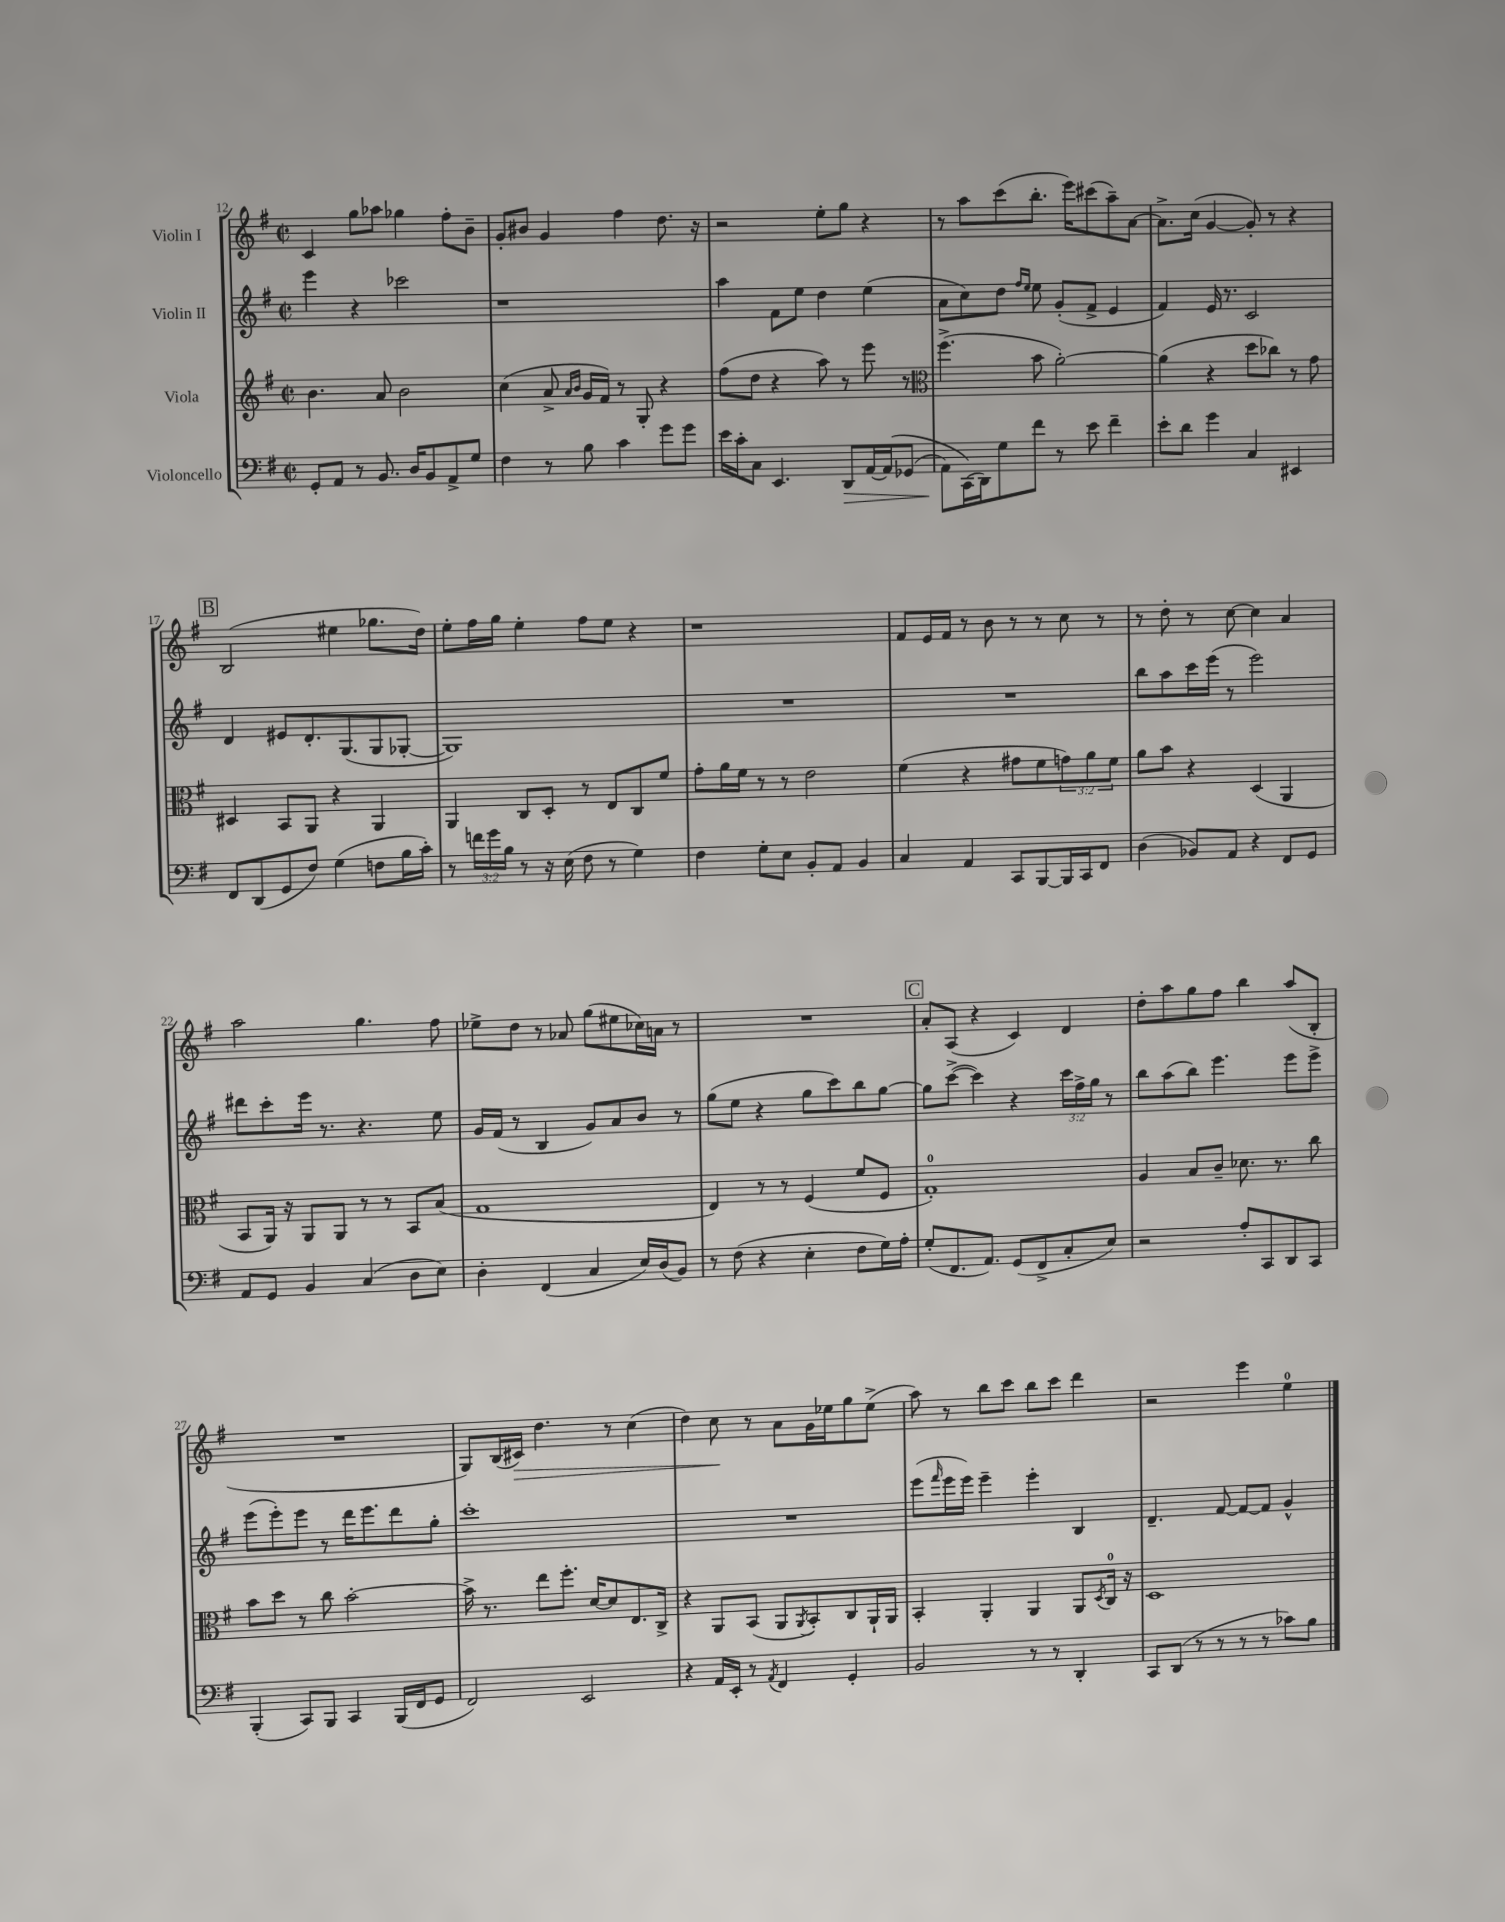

**kern	**kern	**kern	**kern
*staff4	*staff3	*staff2	*staff1
*clefF4	*clefG2	*clefG2	*clefG2
*k[f#]	*k[f#]	*k[f#]	*k[f#]
*M2/2	*M2/2	*M2/2	*M2/2
*met(c|)	*met(c|)	*met(c|)	*met(c|)
8GG'/L	4.b\	4eee\	4c/
8AA/J	.	.	.
8r	.	4r	8gg\L
8.BB/	8a/	.	8aa-\J
.	2b\	2ccc-\	4gg-\
16D/LK	.	.	.
8BB/	.	.	.
8AA^/	.	.	8ff#'\L
8G/J	.	.	8b~\J
=	=	=	=
4F#\	(4cc\	1r	8g'/L
.	.	.	8b#/J
8r	8a^/	.	4g/
.	16qqa/LL	.	.
.	16qqb/JJ	.	.
8B\	16g/LL	.	.
.	16f#/JJ)	.	.
4c\	8r	.	4ff#\
.	8G'/	.	.
8g\L	4r	.	8.dd\
8g\J	.	.	.
.	.	.	16r
=	=	=	=
16e\LL	(8ff#\L	4aa\	2r
16c'\J	.	.	.
8C\J	8dd\J	.	.
4.EE/	4r	8f#\L	.
.	.	8ee\J	.
.	8aa\)	4dd\	8ee'\L
8DD/L	8r	.	8gg\J
[16AA/L	8eee\	(4ee\	4r
&(16AA/]J	.	.	.
(8GG-/J	8r	.	.
=	=	=	=
*	*clefC3	*	*
8AA\L)	(4.ff#^\	8a\L	8r
(16CC\L&)	.	8cc\)	8aa\L
16DD\J)	.	.	.
8G\	.	8dd\J	(8ccc\
.	.	16qqff#/LL	.
.	.	16qqee/JJ	.
8f#\J	8b\	8ee\	8.bb'\J
8r	[2a'\)	(8g'/L	.
.	.	.	16eee\LK)
8e\	.	8f#^/J	(8ccc#\
4f#~\	.	4e/	8aa~\)
.	.	.	[8a\J
=	=	=	=
8e'\L	(4a\]	4f#/)	8.a^\]L
8d\J	.	.	.
.	.	.	(16cc\Jk
4g\	4r	16e/	[4g/
.	.	8.r	.
4C/	8dd\L	2c/	8g'/])
.	8cc-\J)	.	8r
4EE#/	8r	.	4r
.	8g\	.	.
=	=	=	=
8FF#/L	4D#/	4d/	(2B/
(8DD/	.	.	.
8GG/	8BB/L	8e#/L	.
8F#/J)	8AA/J	8.d'/	.
(4G\	4r	.	4ee#\
.	.	(8.G/	.
8F\L	4AA/	8G/	8.gg-\L
16B\L	.	[8G-'/J	.
16c'\JJ)	.	.	16dd\Jk)
=	=	=	=
8r	4AA/	1G-])	8ee'\L
24f\LL	.	.	16ff#\L
24g\	.	.	.
.	.	.	16gg\JJ
24B\JJ	.	.	.
8r	8C/L	.	4ee'\
16r	8D'/J	.	.
(16E\	.	.	.
8F#\	8r	.	8ff#\L
8r	8E/L	.	8ee\J
4G\)	8C/	.	4r
.	8f#/J	.	.
=	=	=	=
4F#\	8g'\L	1r	1r
.	16a\L	.	.
.	16f#\JJ	.	.
8G'\L	8r	.	.
8E\J	8r	.	.
8BB'/L	2e\	.	.
8AA/J	.	.	.
4BB/	.	.	.
=	=	=	=
4C/	(4f#\	1r	8f#/L
.	.	.	16e/L
.	.	.	16f#/JJ
4AA/	4r	.	8r
.	.	.	8b\
8CC/L	8g#\L	.	8r
[8BBB/	8f#\	.	8r
16BBB/]L	12g\)	.	8cc\
16CC/J	.	.	.
.	12a\	.	.
8FF#/J	.	.	8r
.	12f#\J	.	.
=	=	=	=
(4D\	8a\L	8bb\L	8r
.	8b\J	8aa\	8dd'\
8BB-/L)	4r	16ccc\L	8r
.	.	(16eee\JJ	.
8AA/J	.	8r	[8cc\
4r	(4D/	2eee\)	4cc\]
8FF#/L	4AA/	.	4a/
8GG/J	.	.	.
=	=	=	=
8AA/L	8BB/L	8ddd#\L	2aa\
8GG/J	16AA/Jk)	8ccc'\	.
.	16r	.	.
4BB/	8AA/L	16eee\Jk	.
.	.	8.r	.
.	8AA/J	.	.
(4C/	8r	4.r	4.gg\
.	8r	.	.
8D\L	8BB/L	.	.
8E\J)	(8B/J	8ee\	8ff#\
=	=	=	=
4D'\	1G	16g/LL	8ee-^\L
.	.	(16f#/JJ	.
.	.	8r	8dd\J
(4FF#/	.	4B/	8r
.	.	.	8a-/
4C/	.	8g/L)	(8gg\L
.	.	8a/	8ee#\
16E/LL)	.	8b/J	16cc-\L)
(16D/J	.	.	16a\JJ
8BB/J)	.	8r	8r
=	=	=	=
8r	4E/)	(8gg\L	1r
(8F#\	.	8ee\J	.
4r	8r	4r	.
.	8r	.	.
4E'\	(4F#/	8gg\L	.
.	.	8ccc\)	.
8F#\L	8f#/L	8bb\	.
16G\L)	8F#/J	[8gg\J	.
16A'\JJ	.	.	.
=	=	=	=
(8G'/L	1G')	8gg\]L	8a'/L
8.FF#/	.	([8ccc^\J	(8A/J
.	.	4ccc\])	4r
8.AA/J)	.	.	.
(8GG/L	.	4r	4c/)
8FF#^/	.	.	.
8C'/	.	24ccc\LL	4d/
.	.	24ff#^\	.
.	.	24gg\JJ	.
8E/J)	.	8r	.
=	=	=	=
2r	4A/	8bb\L	8dd'\L
.	.	(8aa\	8aa\
.	8B/L	8bb\J)	8gg\
.	8c~/J	4.eee\	8ff#\J
8A'/L	8.d-\	.	4bb\
8CC/	.	.	.
.	8.r	.	.
8DD/	.	8eee\L	(8aa/L
8CC/J	8cc\	8eee^\J	8B'/J
=	=	=	=
(4BBB'/	8b\L	(8eee\L	1r
.	8dd\J	8eee'\)	.
8CC/L)	8r	8eee\J	.
8BBB/J	8cc\	8r	.
4CC/	[2b'\	16ddd\LK	.
.	.	8.eee\	.
(16BBB/LL	.	8ddd\	.
16FF#/J	.	.	.
8GG/J	.	8gg'\J	.
=	=	=	=
2FF#/)	16b^\]	1ccc'	8G/L)
.	8.r	.	.
.	.	.	(16B/L
.	.	.	16c#/JJ)
.	8ee\L	.	4.dd\
.	8.ff#'\J	.	.
2EE/	.	.	.
.	[16d/LK	.	.
.	8d/]	.	8r
.	8.E/	.	(4cc\
.	16C^/Jk	.	.
=	=	=	=
4r	4r	1r	4dd\)
16AA/LL	8AA/L	.	8cc\
16EE'/JJ	.	.	.
8r	(8BB/J	.	8r
8qAA/	.	.	.
4FF#/	8AA/L	.	8a\L
.	8qAA/	.	.
.	8BB'/)	.	16g\L
.	.	.	16ee-\J
4GG'/	8C/	.	8gg\
.	16AA`/L	.	(8ee-^\J
.	16AA/JJ	.	.
=	=	=	=
2BB/	4BB'/	(8eee\L	8aa\)
.	.	16qqfff#/	.
.	.	16eee\L	8r
.	.	16eee\JJ)	.
.	4AA'/	4eee~\	8bb\L
.	.	.	8ccc\J
8r	4AA/	4eee'\	8bb\L
8r	.	.	8ccc\J
4DD'/	8AA/L	4B/	4ddd\
.	8qD/	.	.
.	16C/Jk	.	.
.	16r	.	.
=	=	=	=
8CC/L	1D	4.d~/	2r
(8DD/J	.	.	.
8r	.	.	.
8r	.	[8f#/	.
8r	.	8f#/_L	4eee\
8r	.	8f#/]J	.
8c-\L)	.	4g^^/	4ee\
8B\J	.	.	.
==	==	==	==
*-	*-	*-	*-
